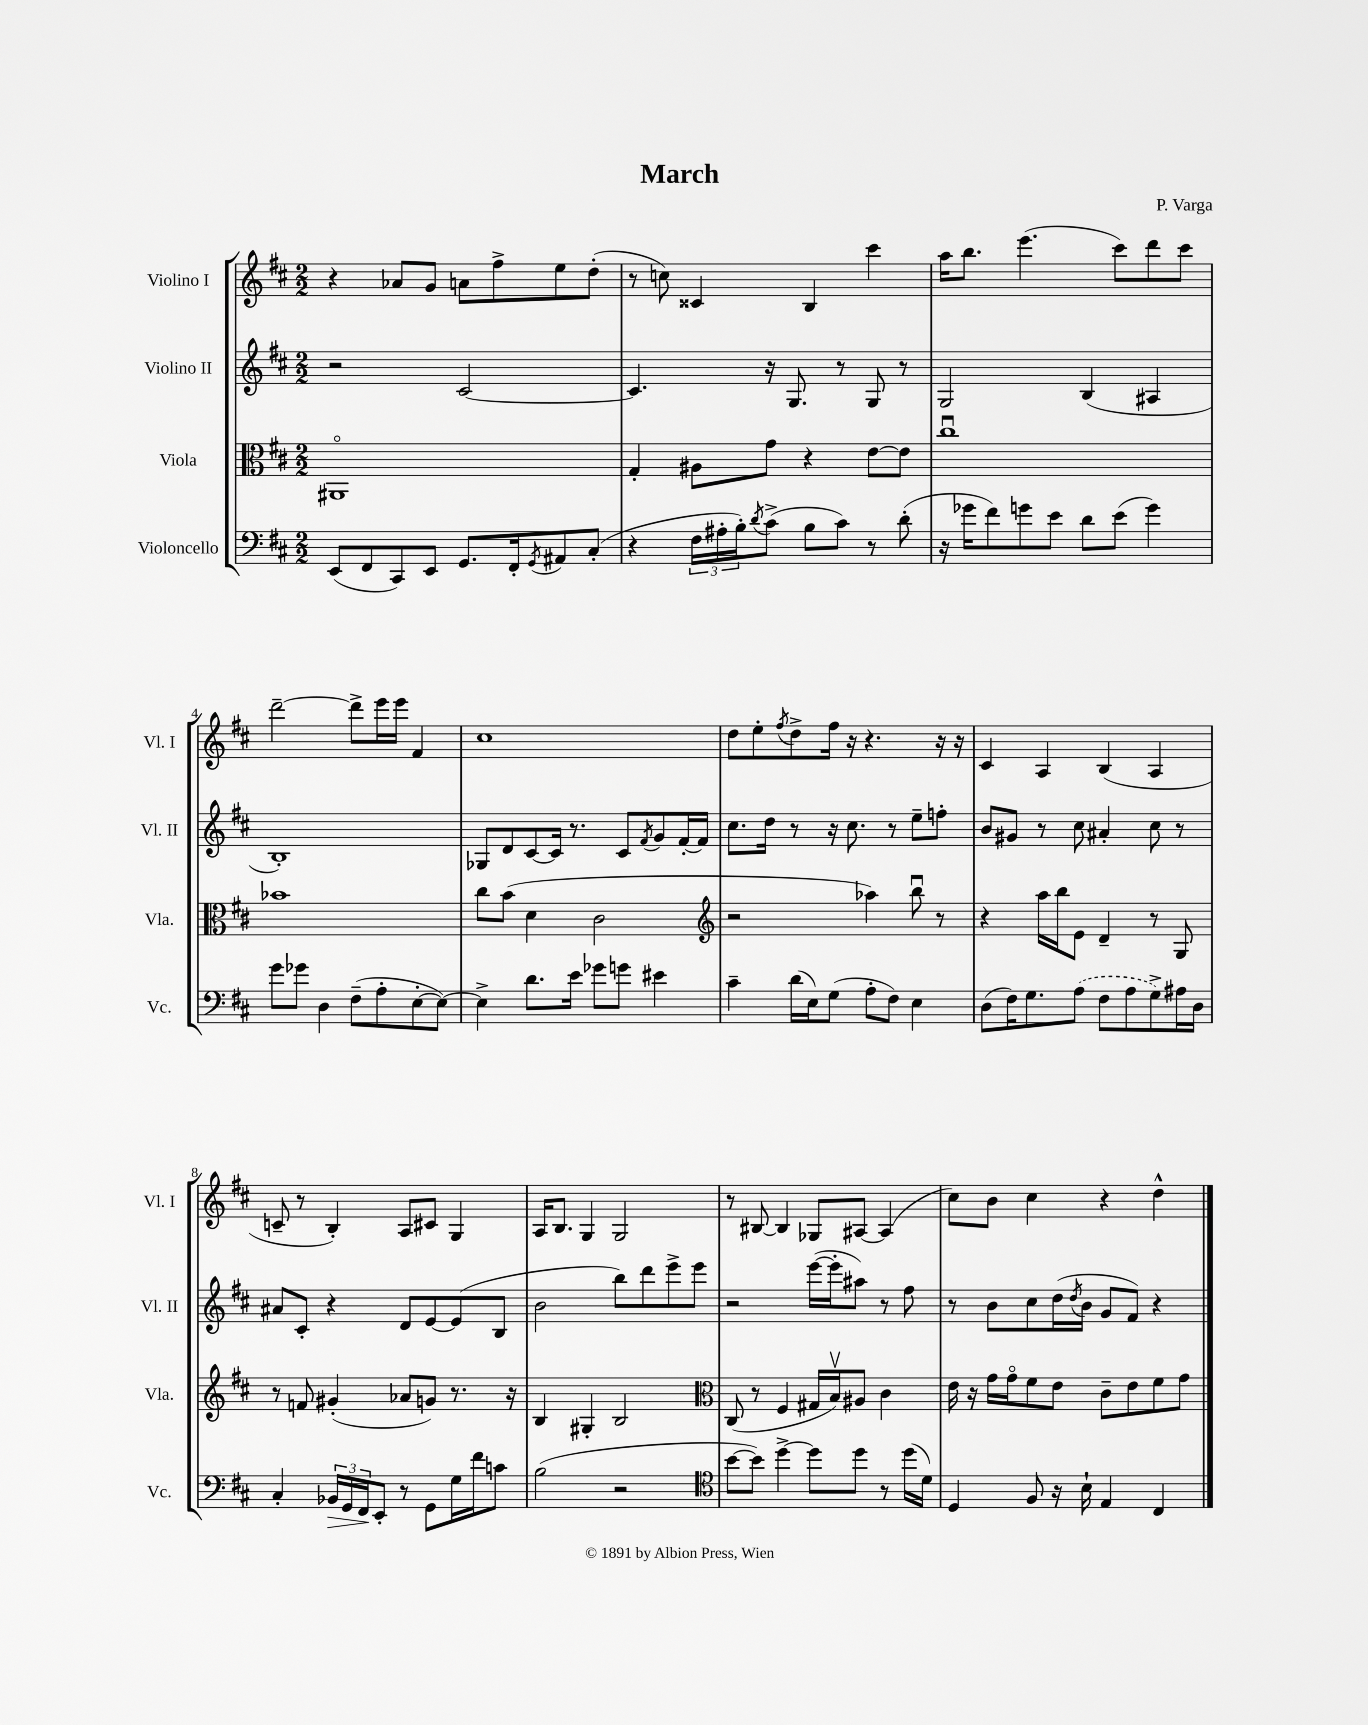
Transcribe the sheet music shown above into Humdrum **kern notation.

**kern	**kern	**kern	**kern
*staff4	*staff3	*staff2	*staff1
*clefF4	*clefC3	*clefG2	*clefG2
*k[f#c#]	*k[f#c#]	*k[f#c#]	*k[f#c#]
*M2/2	*M2/2	*M2/2	*M2/2
(8EE/L	1AA#o	2r	4r
8FF#/	.	.	.
8CC#/)	.	.	8a-/L
8EE/J	.	.	8g/J
8.GG/L	.	[2c#/	8a\L
.	.	.	8ff#^\
16FF#'/k	.	.	.
8qGG/	.	.	.
8AA#/	.	.	8ee\
(8C#'/J	.	.	(8dd'\J
=	=	=	=
4r	4G'/	4.c#/]	8r
.	.	.	8cc\)
24F#\LL	8A#\L	.	4c##/
24A#'\	.	.	.
24B'\J)	.	.	.
8qd/	.	.	.
(8c#^\J	8g\J	16r	.
.	.	8.G/	.
8B\L	4r	.	4B/
8c#\J)	.	8r	.
8r	[8e\L	8G/	4ccc#\
(8d'\	8e\]J	8r	.
=	=	=	=
16r	1cc#u	2G/	16aa\LK
16g-\LK	.	.	8.bb\J
8f#\)	.	.	.
8g\	.	.	(4.eee\
8e\J	.	.	.
8d\L	.	(4B/	.
(8e\J	.	.	8ccc#\L)
4g\)	.	4A#/	8ddd\
.	.	.	8ccc#\J
=	=	=	=
8g\L	1b-	1B')	[2ddd~\
8g-\J	.	.	.
4D\	.	.	.
(8F#~\L	.	.	8ddd^\]L
8A'\	.	.	16eee\L
.	.	.	16eee\JJ
[8E'\	.	.	4f#/
8E\_J)	.	.	.
=	=	=	=
4E^\]	8cc#\L	8G-/L	1cc#
.	(8b\J	8d/	.
8.d\L	4d\	[8c#/	.
.	.	16c#/]Jk	.
16e\Jk	.	8.r	.
8g-\L	2c#\	.	.
8g\J	.	8c#/L	.
.	.	8qf#/	.
4e#\	.	8g/	.
.	.	[16f#'/L	.
.	.	16f#/]JJ	.
=	=	=	=
*	*clefG2	*	*
4c#~\	2r	8.cc#\L	8dd\L
.	.	.	8ee'\
.	.	16dd\Jk	.
.	.	.	8qff#/
(16d\LL	.	8r	8dd^\
16E\J)	.	.	.
(8G\J	.	16r	16ff#\Jk
.	.	8.cc#\	16r
8A'\L	4aa-\)	.	4.r
8F#\J)	.	8r	.
4E\	8bbu\	8ee~\L	.
.	8r	8ff'\J	16r
.	.	.	16r
=	=	=	=
(8D\L	4r	8b/L	4c#/
16F#\K)	.	8g#/J	.
8.G\	.	.	.
.	16aa\LL	8r	4A/
.	16bb\J	.	.
(8A\J	8e\J	8cc#\	.
8F#\L	4d~/	4a#'/	(4B/
8A\	.	.	.
8G^\)	8r	8cc#\	4A/
16A#\L	8G/	8r	.
16D\JJ	.	.	.
=	=	=	=
4C#'/	8r	8a#/L	8c~/
.	8f/	8c#'/J	8r
24BB-/LL	(4g#'/	4r	4B'/)
24GG/	.	.	.
24FF#/J	.	.	.
8EE'/J	.	.	.
8r	8a-/L	8d/L	8A/L
8GG\L	8g/J)	[8e/	8c#/J
16G\L	8.r	(8e/]	4G/
16f#\J	.	.	.
8c\J	.	8B/J	.
.	16r	.	.
=	=	=	=
(2B\	4B/	2b\	16A/LK
.	.	.	8.B/J
.	4G#'/	.	4G/
2r	2B/	8bb\L)	2G/
.	.	8ddd\	.
.	.	8eee^\	.
.	.	8eee\J	.
=	=	=	=
*clefC4	*clefC3	*	*
[8b\L	(8C#/	2r	8r
8b\]J)	8r	.	[8B#/
[4dd^\	4F#/	.	4B#/]
8dd\]L	16G#/LL	([16eee\LL	8G-/L
.	16Bv/J)	16eee'\]J	.
8dd\J	8A#/J	8aa#\J)	[8A#/J
8r	4c#\	8r	(4A#/]
(16dd\LL	.	8ff#\	.
16d\JJ)	.	.	.
=	=	=	=
4D/	16e\	8r	8cc#\L)
.	16r	.	.
.	16g\LL	8b\L	8b\J
.	16go\J	.	.
8F#/	8f#\	8cc#\	4cc#\
16r	8e\J	(16dd\L	.
.	.	8qdd/	.
16B`\	.	16b\JJ	.
4E/	8c#~\L	8g/L	4r
.	8e\	8f#/J)	.
4C#/	8f#\	4r	4dd^^\
.	8g\J	.	.
==	==	==	==
*-	*-	*-	*-
